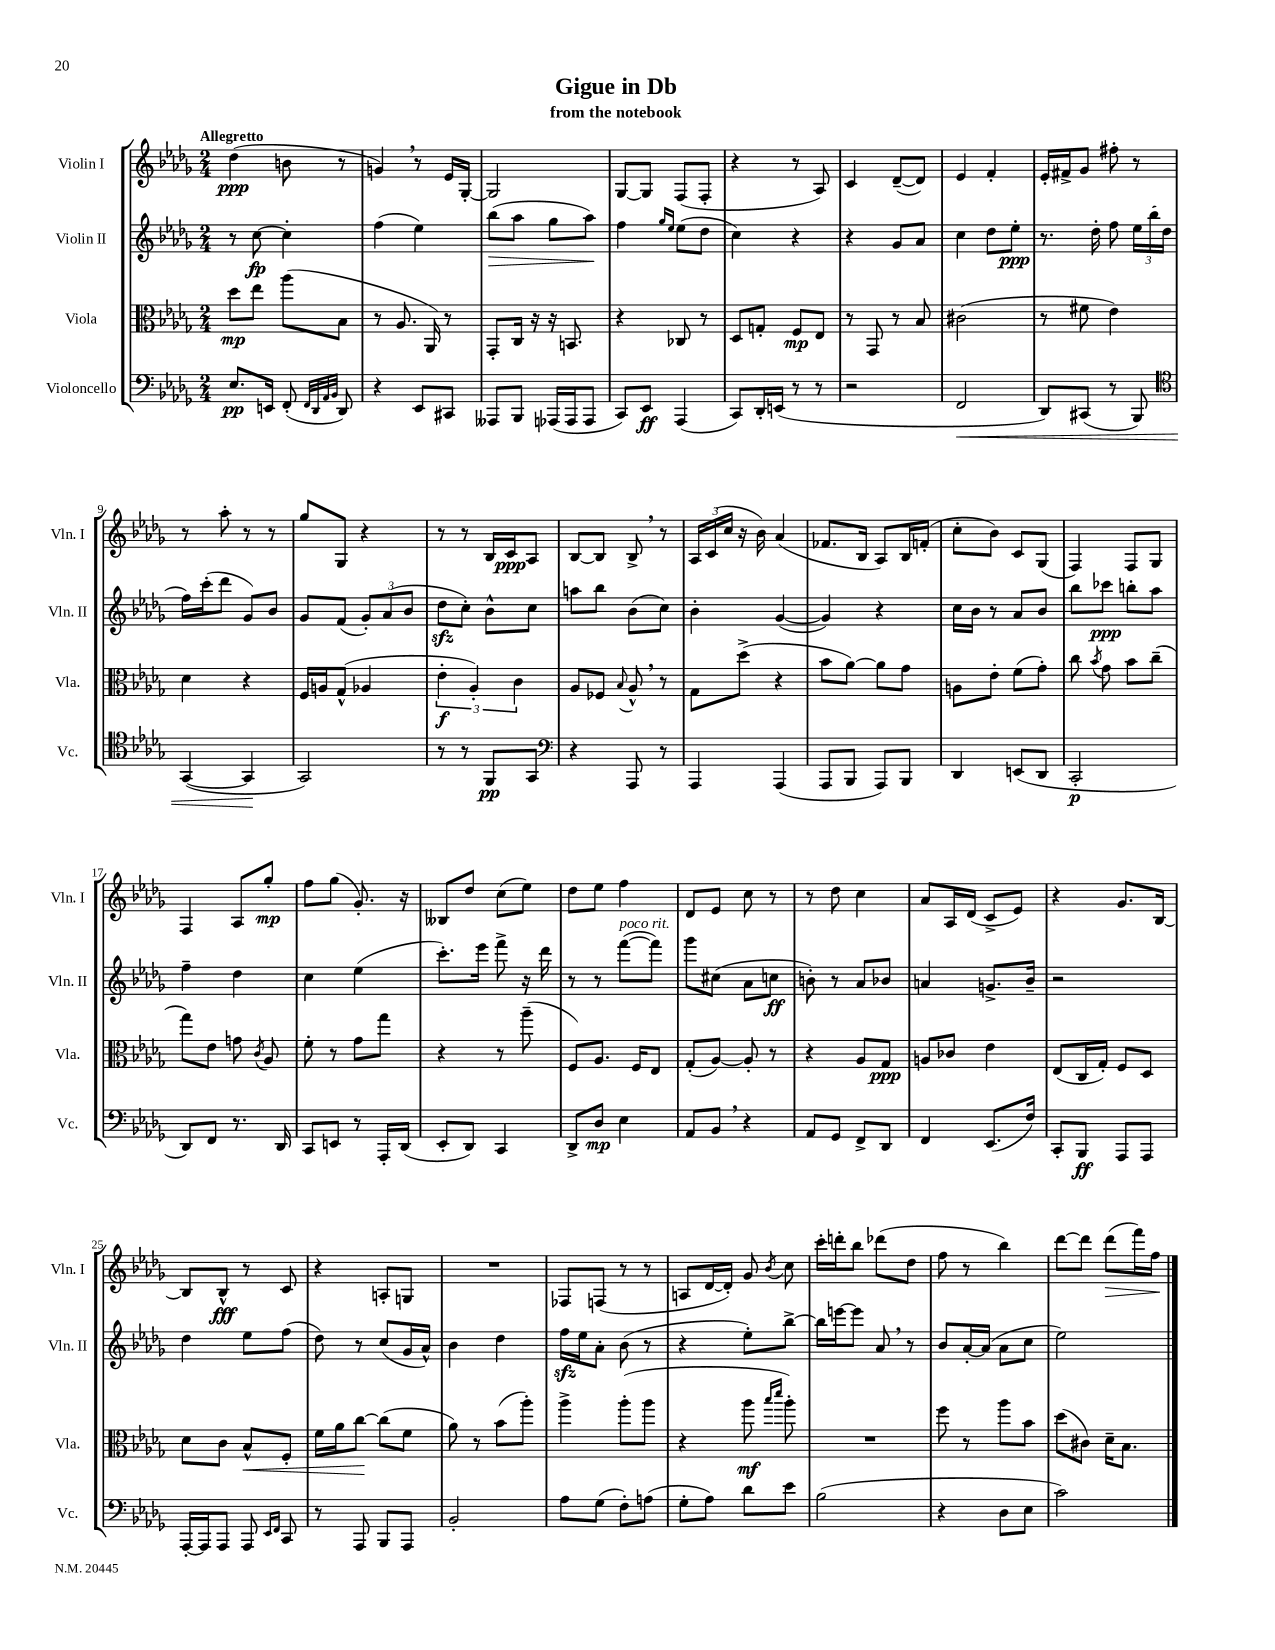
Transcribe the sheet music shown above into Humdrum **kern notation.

**kern	**kern	**kern	**kern
*staff4	*staff3	*staff2	*staff1
*clefF4	*clefC3	*clefG2	*clefG2
*k[b-e-a-d-g-]	*k[b-e-a-d-g-]	*k[b-e-a-d-g-]	*k[b-e-a-d-g-]
*M2/4	*M2/4	*M2/4	*M2/4
8.E-	8dd-	8r	(4dd-
.	8ee-	[8cc	.
16EE	.	.	.
(8FF'	(8aa-	4cc']	8b
32qqFF	.	.	.
32qqDD-	.	.	.
32qqAA-	.	.	.
32qqBB-	.	.	.
8DD-)	8B-	.	8r
=	=	=	=
4r	8r	(4ff	4g)
.	8.A-	.	.
8EE-	.	4ee-)	8r
.	16AA-)	.	.
8CC#	8r	.	16e-
.	.	.	[16G-'
=	=	=	=
8AAA--	8GG-'	(8bb-	2G-]
8BBB-	16C	8aa-	.
.	16r	.	.
(16AAA-	16r	8gg-	.
16AAA-	8.BB	.	.
8AAA-	.	8aa-)	.
=	=	=	=
8CC)	4r	4ff	[8G-
8EE-	.	.	8G-]
.	.	16qqgg-	.
.	.	16qqee-	.
(4AAA-	8C-	(8ee-	(8F
.	8r	8dd-	8F'
=	=	=	=
8CC)	8D-	4cc)	4r
16DD-'	8G'	.	.
(16EE	.	.	.
8r	8F	4r	8r
8r	8E-	.	8A-)
=	=	=	=
2r	8r	4r	4c
.	8GG-	.	.
.	8r	8g-	([8d-~
.	8B-	8a-	8d-])
=	=	=	=
2FF	(2c#	4cc	4e-
.	.	8dd-	4f'
.	.	8ee-'	.
=	=	=	=
8DD-)	8r	8.r	16e-'
.	.	.	16f#^
(8CC#	8f#	.	8g-
.	.	16dd-'	.
8r	4e-)	8ff	8ff#'
8BBB-)	.	24ee-	8r
.	.	(24bb-	.
.	.	24dd-	.
=	=	=	=
*clefC4	*	*	*
([4GG-	4d-	16ff)	8r
.	.	(16ccc'	.
.	.	8ddd-	8aa-'
4GG-]	4r	8g-)	8r
.	.	8b-	8r
=	=	=	=
2GG-)	16F	8g-	8gg-
.	16A	.	.
.	(8G-^^	(8f	8G-
.	4A-	12g-')	4r
.	.	(12a-	.
.	.	12b-	.
=	=	=	=
8r	6e-'	8dd-	8r
8r	.	8cc')	8r
.	6A-')	.	.
8FF	.	8b-^^	16B-
.	.	.	16c
.	6c	.	.
8GG-	.	8cc	8A-
=	=	=	=
*clefF4	*	*	*
4r	8A-	8aa	[8B-
.	8F-	8bb-	8B-]
.	8qqB-	.	.
8AAA-	8A-^^	(8b-	8B-^
8r	8r	8cc)	8r
=	=	=	=
4AAA-	8G-	4b-'	24A-
.	.	.	(24c
.	.	.	24cc
.	(8dd-^	.	16r
.	.	.	16b-)
(4AAA-	4r	([4g-	(4a-
=	=	=	=
8AAA-	8b-	4g-])	8.f-
8BBB-	[8a-)	.	.
.	.	.	16B-
8AAA-)	8a-]	4r	8A-)
8BBB-	8g-	.	16B-
.	.	.	(16f'
=	=	=	=
4DD-	8A	16cc	8cc'
.	.	16b-	.
.	8e-'	8r	8b-)
(8EE	(8f	8a-	8c
8DD-	8g-')	8b-	(8G-
=	=	=	=
2CC'	8cc	8bb-	4F)
.	8qb-	.	.
.	8g-	8ccc-	.
.	8b-	8bb'	8F
.	(8cc~	8aa-	8G-
=	=	=	=
8DD-)	8gg-)	4ff~	4F
8FF	8e-	.	.
8.r	8g	4dd-	8A-
.	8qc	.	.
.	8A-	.	8gg-'
16DD-	.	.	.
=	=	=	=
8CC	8f'	4cc	8ff
8EE	8r	.	(8gg-
8r	8g-	(4ee-	8.g-')
16AAA-'	8gg-	.	.
(16DD-	.	.	16r
=	=	=	=
8EE-'	4r	8.ccc')	8B--
8DD-)	.	.	8dd-
.	.	16eee-	.
4CC	8r	8fff^	(8cc
.	(8aa-~	16r	8ee-)
.	.	16ddd-	.
=	=	=	=
8DD-^	8F)	8r	8dd-
8D-	8.A-	8r	8ee-
4E-	.	([8fff	4ff
.	16F	.	.
.	8E-	8fff])	.
=	=	=	=
8AA-	(8G-'	8ggg-	8d-
8BB-	[8A-)	(8cc#	8e-
4r	8A-']	8a-	8cc
.	8r	8cc	8r
=	=	=	=
8AA-	4r	8b')	8r
8GG-	.	8r	8dd-
8FF^	8A-	8a-	4cc
8DD-	8G-	8b-	.
=	=	=	=
4FF	8A	4a	8a-
.	8c-	.	16A-
.	.	.	(16d-
(8.EE-	4e-	8.g^	8c^
.	.	.	8e-)
16F)	.	16b-~	.
=	=	=	=
8CC'	(8E-	2r	4r
8BBB-	16C	.	.
.	16G-')	.	.
8AAA-	8F	.	8.g-
8AAA-	8D-	.	.
.	.	.	[16B-
=	=	=	=
[16AAA-'	8d-	4dd-	8B-]
16AAA-]	.	.	.
8AAA-	8c	.	8B-^^
8AAA-	8B-^^	8ee-	8r
16qqEE-	.	.	.
16qqFF	.	.	.
8CC	8F'	(8ff	8c
=	=	=	=
8r	16f	8dd-)	4r
.	16a-	.	.
8AAA-	[8cc	8r	.
8BBB-	(8cc]	(8cc	8A'
8AAA-	8f	16g-	8G
.	.	16a-^^)	.
=	=	=	=
2BB-'	8a-)	4b-	2r
.	8r	.	.
.	(8b-	4dd-	.
.	8aa-')	.	.
=	=	=	=
8A-	4aa-^	16ff	8F-
.	.	16ee-	.
(8G-	.	8a-'	(8F
8F')	(8aa-'	(8b-	8r
(8A	8aa-	8r	8r
=	=	=	=
8G-'	4r	4r	8A
8A-)	.	.	[16d-
.	.	.	16d-'])
8d-	8aa-	8ee-')	8g-
.	16qqbb-	.	.
.	16qqddd-	.	8qb-
8e-	8aa-')	[8bb-^	8cc
=	=	=	=
(2B-	2r	16bb-]	16ccc'
.	.	[16eee	16ddd'
.	.	8eee]	8bb-
.	.	8a-	(8ddd-
.	.	8r	8dd-
=	=	=	=
4r	8ff	8b-	8ff
.	8r	[16a-'	8r
.	.	(16a-]	.
8D-	8aa-	8a-	4bb-)
8E-	8b-	8cc	.
=	=	=	=
2c)	(8dd-	2ee-)	[8ddd-
.	8c#)	.	8ddd-]
.	16d-~	.	(8ddd-
.	8.B-	.	.
.	.	.	16fff)
.	.	.	16ff
==	==	==	==
*-	*-	*-	*-
